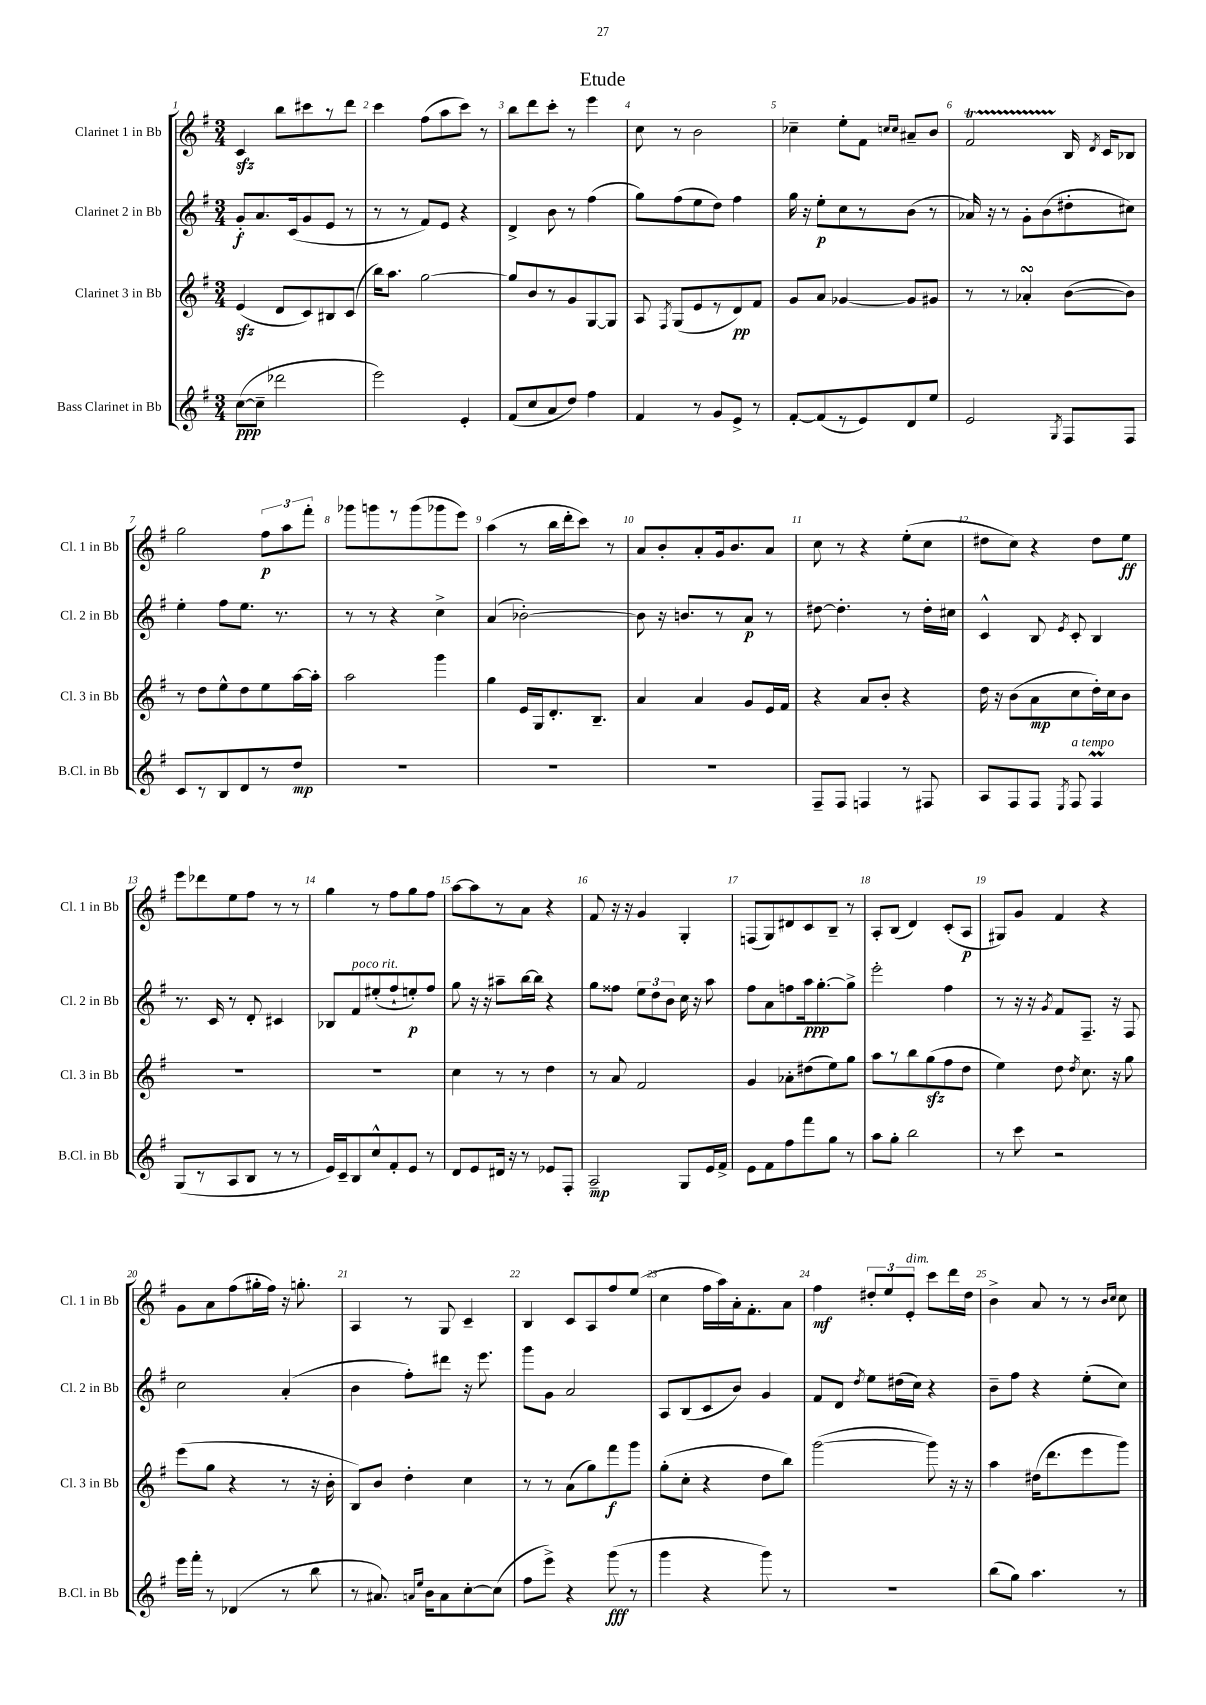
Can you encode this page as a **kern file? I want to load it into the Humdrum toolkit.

**kern	**kern	**kern	**kern
*staff4	*staff3	*staff2	*staff1
*clefG2	*clefG2	*clefG2	*clefG2
*k[f#]	*k[f#]	*k[f#]	*k[f#]
*M3/4	*M3/4	*M3/4	*M3/4
([8cc\L	(4e/	8g'/L	4c/
8cc~\]J	.	8.a/	.
2ddd-\	8d/L	.	8bb\L
.	.	(16c/k	.
.	8c/)	8g/	8ccc#\
.	8B#/	8e/J	8r
.	(8c/J	8r	8ddd\J
=	=	=	=
2eee\)	16bb\LK)	8r	4ccc\
.	8.aa\J	.	.
.	.	8r	.
.	[2gg\	8f#/L)	(8ff#\L
.	.	8e/J	8aa\
4e'/	.	4r	8ccc\J)
.	.	.	8r
=	=	=	=
(8f#/L	8gg/]L	4d^/	8bb\L
8cc/	8b/	.	8ddd\
8a/	8r	8b\	8ccc'\J
8dd/J)	8g/	8r	8r
4ff#\	[8G/	(4ff#\	4eee\
.	8G/]J	.	.
=	=	=	=
4f#/	8A/	8gg\L)	8cc\
.	8qF#/	.	.
.	(8G/L	(8ff#\	8r
8r	8e/	8ee\	2b\
8g/L	8r	8dd\J)	.
8e^/J	8d/)	4ff#\	.
8r	8f#/J	.	.
=	=	=	=
[8f#'/L	8g/L	16gg\	4cc-~\
.	.	16r	.
(8f#/]	8a/J	8ee'\L	.
8r	[4g-/	8cc\	8ee'\L
8e/)	.	8r	8f#\J
.	.	.	16qqcc/LL
.	.	.	16qqcc/JJ
8d/	8g-/]L	(8b\J	8a#~/L
8ee/J	8g#/J	8r	8b/J
=	=	=	=
2e/	8r	16a-/)	2f#/
.	.	16r	.
.	8r	8r	.
.	4a-'/	8g'\L	.
.	.	(8b\	.
8qG/	.	.	.
8F#/L	([8b\L	8dd#'\	16B/
.	.	.	8qd/
.	.	.	16c/LK
8F#/J	8b\]J)	8cc#\J)	8B-/J
=	=	=	=
8c/L	8r	4ee'\	2gg\
8r	8dd\L	.	.
8B/	8ee^^\	8ff#\L	.
8d/	8dd\	8.ee\J	.
8r	8ee\	.	12ff#\L
.	.	8.r	.
.	.	.	12aa\
8dd/J	[16aa\L	.	.
.	.	.	12fff#'\J
.	16aa'\]JJ	.	.
=	=	=	=
2.r	2aa\	8r	8ggg-\L
.	.	8r	8ggg\
.	.	4r	8r
.	.	.	(8ggg\
.	4ggg\	4cc^\	8ggg-\
.	.	.	8eee\J)
=	=	=	=
2.r	4gg\	(4a/	(4aa\
.	16e/LL	[2b-'\)	8r
.	16G/J	.	.
.	8.d'/	.	16bb\LL
.	.	.	16ddd'\J
.	.	.	8ccc\J)
.	8.B~/J	.	.
.	.	.	8r
=	=	=	=
2.r	4a/	8b-\]	8a/L
.	.	16r	8b'/
.	.	8.b/L	.
.	4a/	.	8a'/
.	.	8r	16g/k
.	.	.	8.b/
.	8g/L	8a/J	.
.	16e/L	8r	8a/J
.	16f#/JJ	.	.
=	=	=	=
8F#~/L	4r	[8dd#\	8cc\
8F#/J	.	4.dd#'\]	8r
4F/	8a/L	.	4r
.	8b'/J	.	.
8r	4r	8r	(8ee'\L
8F#/	.	16dd#'\LL	8cc\J
.	.	16cc#\JJ	.
=	=	=	=
8A/L	16dd\	4c^^/	8dd#\L
.	16r	.	.
8F#/	(8b\L	.	8cc\J)
8F#/J	8a\	8B/	4r
8qE/	.	8qe/	.
8F#/	8cc\	8c'/	.
4F#/	16dd'\L)	4B/	8dd#\L
.	16cc\J	.	.
.	8b\J	.	8ee\J
=	=	=	=
(8G/L	2.r	8.r	8eee\L
8r	.	.	8ddd-\
.	.	16c/	.
8A/	.	8r	8ee\
8B/J	.	8d'/	8ff#\J
8r	.	4c#/	8r
8r	.	.	8r
=	=	=	=
16e/LL)	2.r	8B-/L	4gg\
16c~/J	.	.	.
8B/	.	8f#/	.
8cc^^/	.	(8ee#'/	8r
8f#'/	.	8ff#`/	8ff#\L
8e/J	.	8ee'/)	8gg\
8r	.	8ff#/J	8ff#\J
=	=	=	=
8d/L	4cc\	8gg\	[8aa\L
8e/	.	16r	8aa\]
.	.	16r	.
16d#/Jk	8r	8aa#~\L	8r
16r	.	.	.
8r	8r	[16bb\L	8a\J
.	.	16bb\]JJ	.
8e-/L	4dd\	4r	4r
8F#'/J	.	.	.
=	=	=	=
2A~/	8r	8gg\L	8f#/
.	8a/	8ff##\J	16r
.	.	.	16r
.	2f#/	12ee\L	4g/
.	.	12dd\	.
.	.	12b\J	.
8G/L	.	16cc\	4G'/
.	.	16r	.
16e/L	.	8aa\	.
16f#^/JJ	.	.	.
=	=	=	=
8e\L	4g/	8ff#\L	(8F/L
8f#\	.	8a\	8G/)
8ff#\	8a-'\L	8ff\	8d#/
8fff#\	(8dd#\	16aa\k	8c/
.	.	[8.gg'\	.
8gg\J	8ee\)	.	8B~/J
8r	8gg\J	8gg^\]J	8r
=	=	=	=
8aa\L	8aa\L	2eee'\	8A'/L
8gg'\J	8r	.	(8B/J
2bb\	8bb\	.	4d/)
.	(8gg\	.	.
.	8ff#\	4ff#\	(8c'/L
.	8dd\J	.	8A/J
=	=	=	=
8r	4ee\)	8r	8G#/L)
8ccc\	.	16r	8g/J
.	.	16r	.
.	.	8qg/	.
2r	8dd\	8f#/L	4f#/
.	8qdd/	.	.
.	8.cc\	8.F#~/J	.
.	.	.	4r
.	16r	16r	.
.	8gg\	8F#/	.
=	=	=	=
16eee\LL	(8eee\L	2cc\	8g\L
16fff#'\JJ	.	.	.
8r	8gg\J	.	8a\
(4d-/	4r	.	(8ff#\
.	.	.	16gg#'\L
.	.	.	16ff#\JJ)
8r	8r	(4a'/	16r
.	.	.	8.gg'\
8bb\	16r	.	.
.	16b'\	.	.
=	=	=	=
8r	8B/L)	4b\	4A/
8.a#/)	8b/J	.	.
.	4dd'\	8ff#'\L)	8r
16qqa/LL	.	.	.
16qqee/JJ	.	.	.
16b\LK	.	.	.
8a\	.	8ddd#\J	8G/
[8cc'\	4cc\	16r	4c~/
.	.	8.eee\	.
(8cc\]J	.	.	.
=	=	=	=
8ff#\L	8r	8ggg\L	4B/
8eee^\J)	8r	8g\J	.
4r	(8a\L	2a/	8c/L
.	8gg\)	.	8A/
(8ggg\	8fff#\	.	8ff#/
8r	8ggg\J	.	(8ee/J
=	=	=	=
4ggg\	(8gg'\L	8A/L	4cc\
.	8cc'\J	(8B/	.
4r	4r	8c/	16ff#\LL
.	.	.	16aa\)
.	.	8b/J)	16a'\J
.	.	.	8.f#'\
8ggg\)	8dd\L	4g/	.
8r	8bb\J)	.	8a\J
=	=	=	=
2.r	([2ggg\	8f#/L	4ff#\
.	.	8d/J	.
.	.	8qdd/	.
.	.	8ee\L	12dd#'/L
.	.	.	12ee/
.	.	(16dd#\L	.
.	.	.	12e'/J
.	.	16cc\JJ)	.
.	8ggg\])	4r	8ccc\L
.	16r	.	16ddd\L
.	16r	.	16dd#\JJ
=	=	=	=
(8bb\L	4aa\	8b~\L	4b^\
8gg\J)	.	8ff#\J	.
4.aa\	(16dd#\LK	4r	8a/
.	8.ddd\	.	.
.	.	.	8r
.	8eee\	(8ee'\L	8r
.	.	.	16qqb/LL
.	.	.	16qqcc/JJ
8r	8ggg\J)	8cc\J)	8cc\
==	==	==	==
*-	*-	*-	*-
